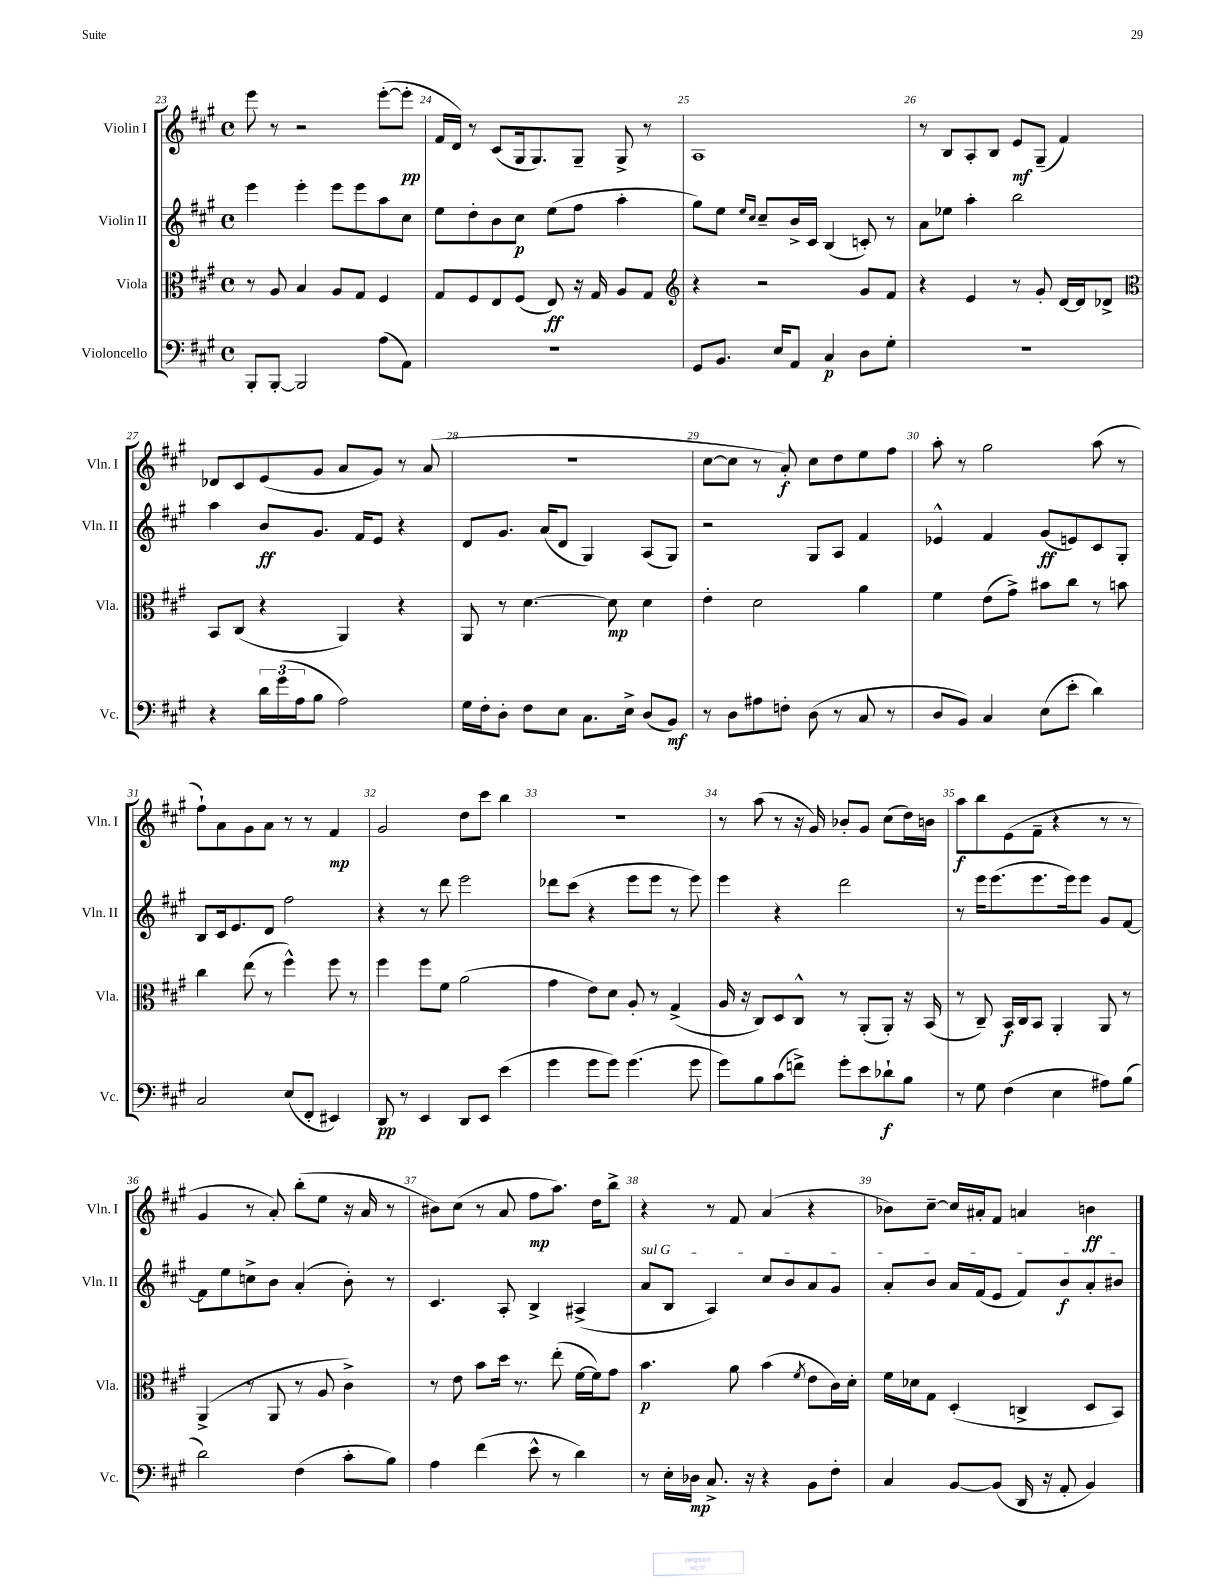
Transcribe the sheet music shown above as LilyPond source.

<<
\new StaffGroup <<
\new Staff = "s0" \with { instrumentName = "Violin I" shortInstrumentName = "Vln. I" } {
    \clef treble \key a \major \defaultTimeSignature \time 4/4
    e'''8 r8 r2 e'''8~-.( e'''8-.\pp |
    fis'16 d'16) r8 cis'8( gis16 gis8.) gis8-- gis8-> r8 |
    a1 |
    r8 b8 a8-. b8 e'8\mf gis8--( fis'4) |
    des'8 cis'8 e'8( gis'8 a'8 gis'8) r8 a'8( |
    R1 |
    cis''8~ cis''8 r8 a'8-.\f) cis''8 d''8 e''8 fis''8 |
    a''8-. r8 gis''2 a''8( r8 |
    fis''8-!) a'8 gis'8 a'8 r8 r8 fis'4\mp |
    gis'2 d''8 cis'''8 b''4 |
    r1 |
    r8 a''8( r8 r16 gis'16) bes'8-. gis'8 cis''8( d''16) b'16 |
    a''8\f b''8 e'8( fis'8-- r4 r8 r8 |
    gis'4 r8 a'8-.) b''8-.( e''8 r16 a'16 r8 |
    bis'8) cis''8( r8 a'8 fis''8\mp a''8.) d''16 b''8-> |
    r4 r8 fis'8 a'4( r4 |
    bes'8) cis''8~-- cis''16 ais'16-. fis'8 a'4 b'4\ff \bar "|." |
}
\new Staff = "s1" \with { instrumentName = "Violin II" shortInstrumentName = "Vln. II" } {
    \clef treble \key a \major \defaultTimeSignature \time 4/4
    e'''4 e'''4-. e'''8 e'''8 a''8 cis''8 |
    e''8 d''8-. b'8 cis''8\p e''8( fis''8 a''4-. |
    gis''8) e''8 \grace { e''16 cis''16 } cis''8-- b'16-> cis'16 b4( c'8-.) r8 |
    a'8 ees''8 a''4-. b''2 |
    a''4 b'8\ff gis'8. fis'16 e'8 r4 |
    d'8 gis'8. a'16( d'8 gis4) a8( gis8) |
    r2 gis8 a8 fis'4 |
    ees'4-^ fis'4 gis'8\ff( e'8) cis'8 gis8-. |
    b8 cis'16 e'8. d'8 fis''2 |
    r4 r8 d'''8 e'''2 |
    des'''8 cis'''8( r4 e'''8 e'''8 r8 e'''8) |
    e'''4 r4 d'''2 |
    r8 e'''16 e'''8.( e'''8. e'''16) e'''8 gis'8 fis'8~ |
    fis'8 e''8 c''8-> b'8 a'4-.( b'8-.) r8 |
    cis'4. a8-. b4-> ais4->( |
    \once \override TextSpanner.bound-details.left.text = \markup { \italic "sul G" } a'8\startTextSpan b8 a4) cis''8 b'8 a'8 gis'8 |
    a'8-. b'8 a'16 fis'16( e'8 fis'8) b'8\f a'8-. bis'8\stopTextSpan \bar "|." |
}
\new Staff = "s2" \with { instrumentName = "Viola" shortInstrumentName = "Vla." } {
    \clef alto \key a \major \defaultTimeSignature \time 4/4
    r8 a8 b4 a8 gis8 fis4 |
    gis8 fis8 e8 fis8( e8\ff) r16 gis16 a8 gis8 |
    \clef treble r4 r2 gis'8 fis'8 |
    r4 e'4 r8 gis'8-. d'16~ d'16 des'8-> |
    \clef alto b,8 cis8( r4 a,4) r4 |
    a,8 r8 d'4.~ d'8\mp d'4 |
    e'4-. d'2 a'4 |
    fis'4 e'8( gis'8->) bis'8 cis''8 r8 b'8 |
    cis''4 e''8( r8 fis''4-^) fis''8 r8 |
    fis''4 fis''8 fis'8 a'2( |
    gis'4 e'8) d'8 a8-. r8 gis4->( |
    a16 r16 cis8) d8 cis8-^ r8 a,8-.( a,8-.) r16 b,16( |
    r8 cis8--) b,16\f cis16 b,8 a,4-. a,8 r8 |
    a,4->( r8 a,8 r8 a8 cis'4->) |
    r8 e'8 b'8 d''16 r8. e''8-.( fis'16~ fis'16) gis'8 |
    b'4.\p a'8 b'4( \acciaccatura { fis'8 } e'8 cis'16) d'16-. |
    fis'16 des'16 gis8 d4-.( c4-> d8 b,8) \bar "|." |
}
\new Staff = "s3" \with { instrumentName = "Violoncello" shortInstrumentName = "Vc." } {
    \clef bass \key a \major \defaultTimeSignature \time 4/4
    b,,8-. b,,8~-. b,,2 a8( a,8) |
    R1 |
    gis,8 b,8. e16 a,8 cis4\p d8 gis8-. |
    R1 |
    r4 \tuplet 3/2 { d'16 gis'16( a16 } b8 a2) |
    gis16 fis16-. d8-. fis8 e8 cis8. e16-> d8( b,8\mf) |
    r8 d8 ais8 f8-. d8( r8 cis8 r8 |
    d8 b,8) cis4 e8( e'8-. d'4) |
    cis2 e8( fis,8-. eis,4) |
    d,8\pp r8 e,4 d,8 e,8 e'4( |
    gis'4 gis'8 gis'8) gis'4.( gis'8 |
    gis'8) b8 cis'8( f'8->) gis'8-. e'8 des'8-!\f b8 |
    r8 gis8 fis4( e4 ais8) b8( |
    d'2) fis4( cis'8-. b8) |
    a4 fis'4( e'8-^ r8 d'4) |
    r8 e16-. des16\mp cis8.-> r16 r4 b,8 fis8-. |
    cis4 b,8~ b,8( d,16 r16 a,8-. b,4) \bar "|." |
}
>>
>>
\layout { \context { \Score currentBarNumber = #23 \override BarNumber.break-visibility = ##(#f #t #t) barNumberVisibility = #all-bar-numbers-visible } }
